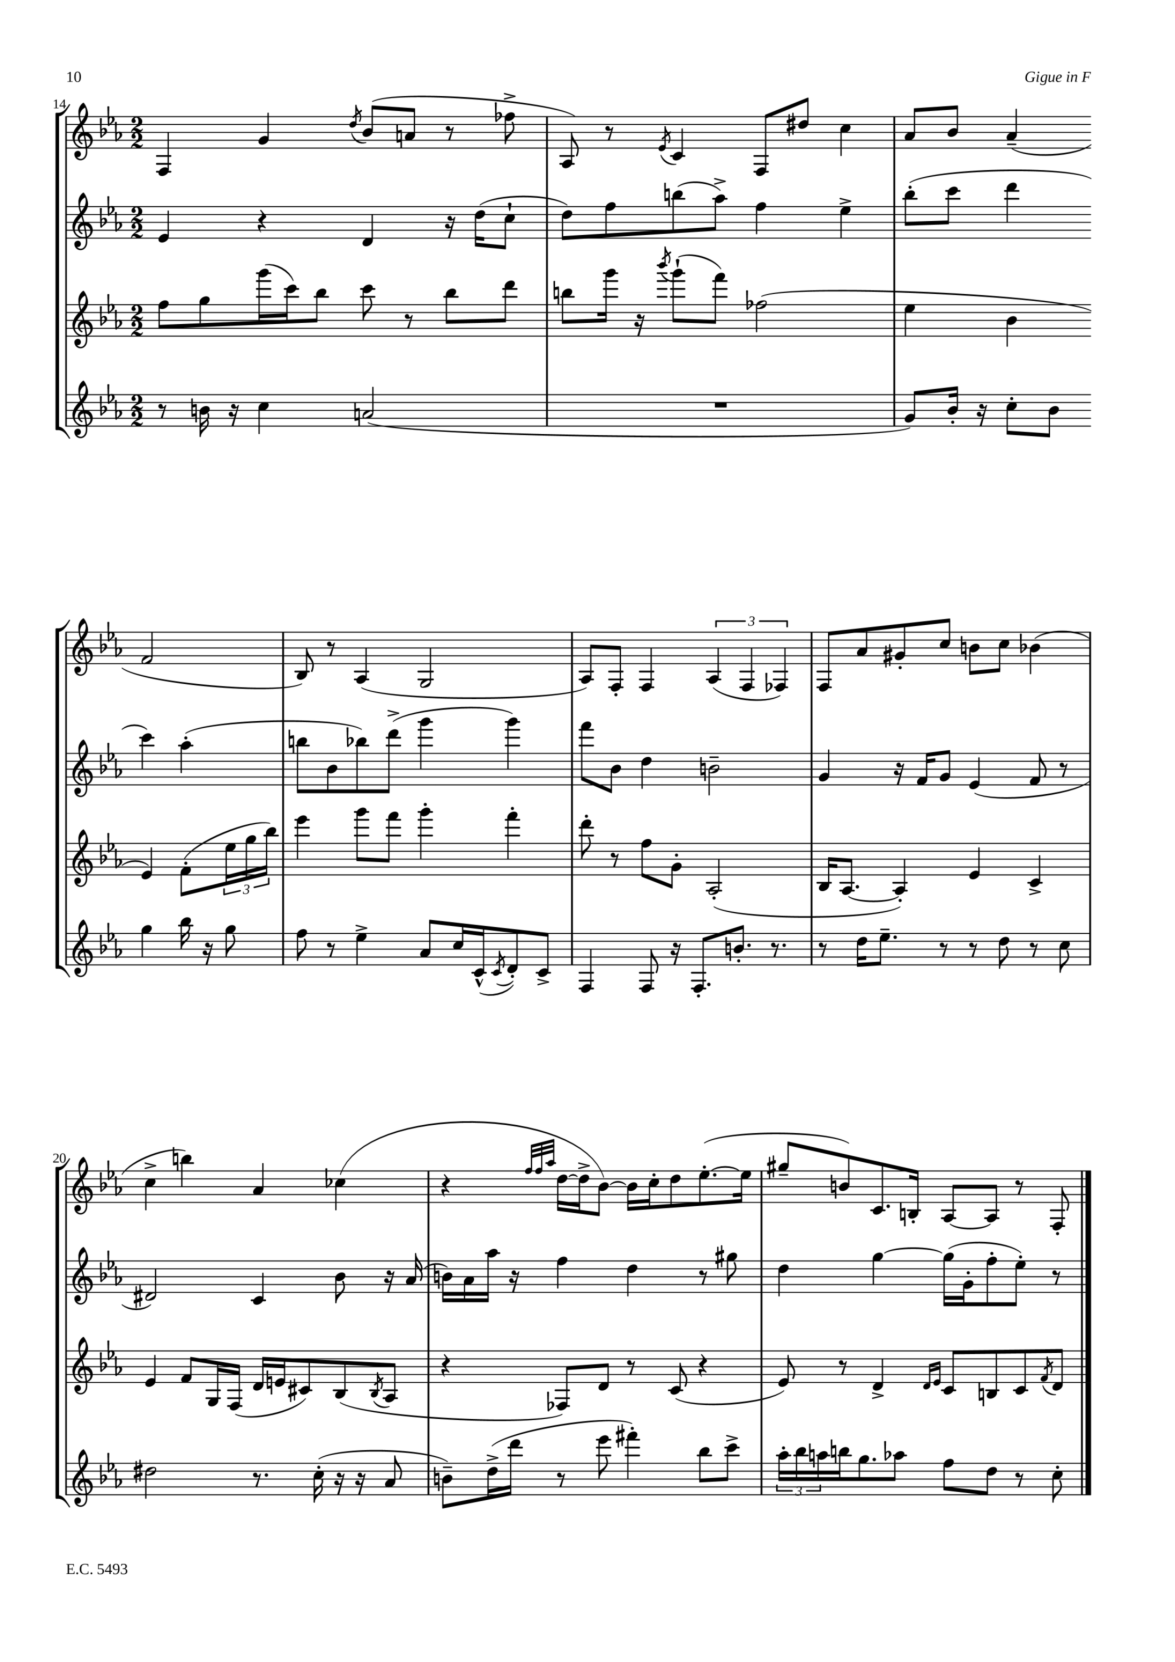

**kern	**kern	**kern	**kern
*staff4	*staff3	*staff2	*staff1
*clefG2	*clefG2	*clefG2	*clefG2
*k[b-e-a-]	*k[b-e-a-]	*k[b-e-a-]	*k[b-e-a-]
*M2/2	*M2/2	*M2/2	*M2/2
8r	8ff\L	4e-/	4F/
16b\	8gg\	.	.
16r	.	.	.
4cc\	(16ggg\L	4r	4g/
.	16ccc\J)	.	.
.	8bb-\J	.	.
.	.	.	8qdd/
(2a/	8ccc\	4d/	(8b-/L
.	8r	.	8a/J
.	8bb-\L	16r	8r
.	.	(16dd\LK	.
.	8ddd\J	8cc`\J	8ff-^\
=	=	=	=
1r	8bb\L	8dd\L)	8A-/)
.	16ggg\Jk	8ff\	8r
.	16r	.	.
.	8qbbb-/	.	8qe-/
.	(8ggg`\L	(8bb\	4c/
.	8fff\J)	8aa-^\J)	.
.	(2ff-\	4ff\	8F/L
.	.	.	8dd#/J
.	.	4ee-^\	4cc\
=	=	=	=
8g/L)	4ee-\	(8bb-'\L	8a-/L
16b-'/Jk	.	8ccc\J	8b-/J
16r	.	.	.
8cc'\L	4b-\	4ddd\	(4a-~/
8b-\J	.	.	.
4gg\	4e-/)	4ccc\)	2f/
16bb-\	(8f'\L	(4aa-'\	.
16r	.	.	.
8gg\	24ee-\L	.	.
.	24gg\	.	.
.	24bb-\JJ)	.	.
=	=	=	=
8ff\	4eee-\	8bb\L	8B-/)
8r	.	8b-\	8r
4ee-^\	8ggg\L	8bb-\)	(4A-/
.	8fff\J	(8ddd^\J	.
8a-/L	4ggg'\	4ggg\	2G/
16cc/L	.	.	.
(16c^^/J	.	.	.
8qc/	.	.	.
8d'/)	4fff'\	4ggg\)	.
8c^/J	.	.	.
=	=	=	=
4F/	8ddd'\	8fff\L	8A-/L)
.	8r	8b-\J	8F'/J
8F/	8ff\L	4dd\	4F/
16r	8g'\J	.	.
8.F'/L	.	.	.
.	(2A-'/	2b~\	(6A-/
8.b'/J	.	.	.
.	.	.	6F/
8.r	.	.	.
.	.	.	6F-/)
=	=	=	=
8r	16B-/LK	4g/	8F/L
.	[8.A-/J	.	.
16dd\LK	.	.	8a-/
8.ee-~\J	.	.	.
.	4A-'/])	16r	8g#'/
.	.	16f/LK	.
8r	.	8g/J	8cc/J
8r	4e-/	(4e-/	8b\L
8dd\	.	.	8cc\J
8r	4c^/	8f/	(4b-\
8cc\	.	8r	.
=	=	=	=
2dd#\	4e-/	2d#/)	4cc^\
.	8f/L	.	4bb\)
.	16G/L	.	.
.	(16F/JJ	.	.
8.r	16d/LL	4c/	4a-/
.	16e/J	.	.
.	8c#/)	.	.
(16cc'\	.	.	.
16r	(8B-/	8b-\	(4cc-\
16r	.	.	.
.	8qB-/	.	.
8a-/	8A-/J	16r	.
.	.	(16a-/	.
=	=	=	=
8b~\L)	4r	16b\LL)	4r
.	.	16a-\	.
(16dd^\L	.	16aa-\JJ	.
16ddd\JJ	.	16r	.
.	.	.	32qqff/LLL
.	.	.	32qqff/
.	.	.	32qqaa-/JJJ
8r	8F-/L)	4ff\	[16dd\LL
.	.	.	16dd^\]J
8eee-\	8d/J	.	[8b-\J)
4fff#'\)	8r	4dd\	16b-\]LL
.	.	.	16cc'\J
.	(8c/	.	8dd\
8bb-\L	4r	8r	([8.ee-'\
8ccc^\J	.	8gg#\	.
.	.	.	16ee-\]Jk
=	=	=	=
24aa-'\LL	8e-/)	4dd\	8gg#~/L
24bb-\	.	.	.
24aa\	.	.	.
16bb\J	8r	.	8b/)
8.gg\	.	.	.
.	4d^/	[4gg\	8.c/
8aa-\J	.	.	.
.	.	.	16B'/Jk
.	16qqd/LL	.	.
.	16qqe-/JJ	.	.
8ff\L	8c/L	(16gg\]LL	[8A-/L
.	.	16g'\J	.
8dd\J	8B/	8ff'\	8A-/]J
8r	8c/	8ee-'\J)	8r
.	8qf/	.	.
8cc'\	8d/J	8r	8F'/
==	==	==	==
*-	*-	*-	*-
